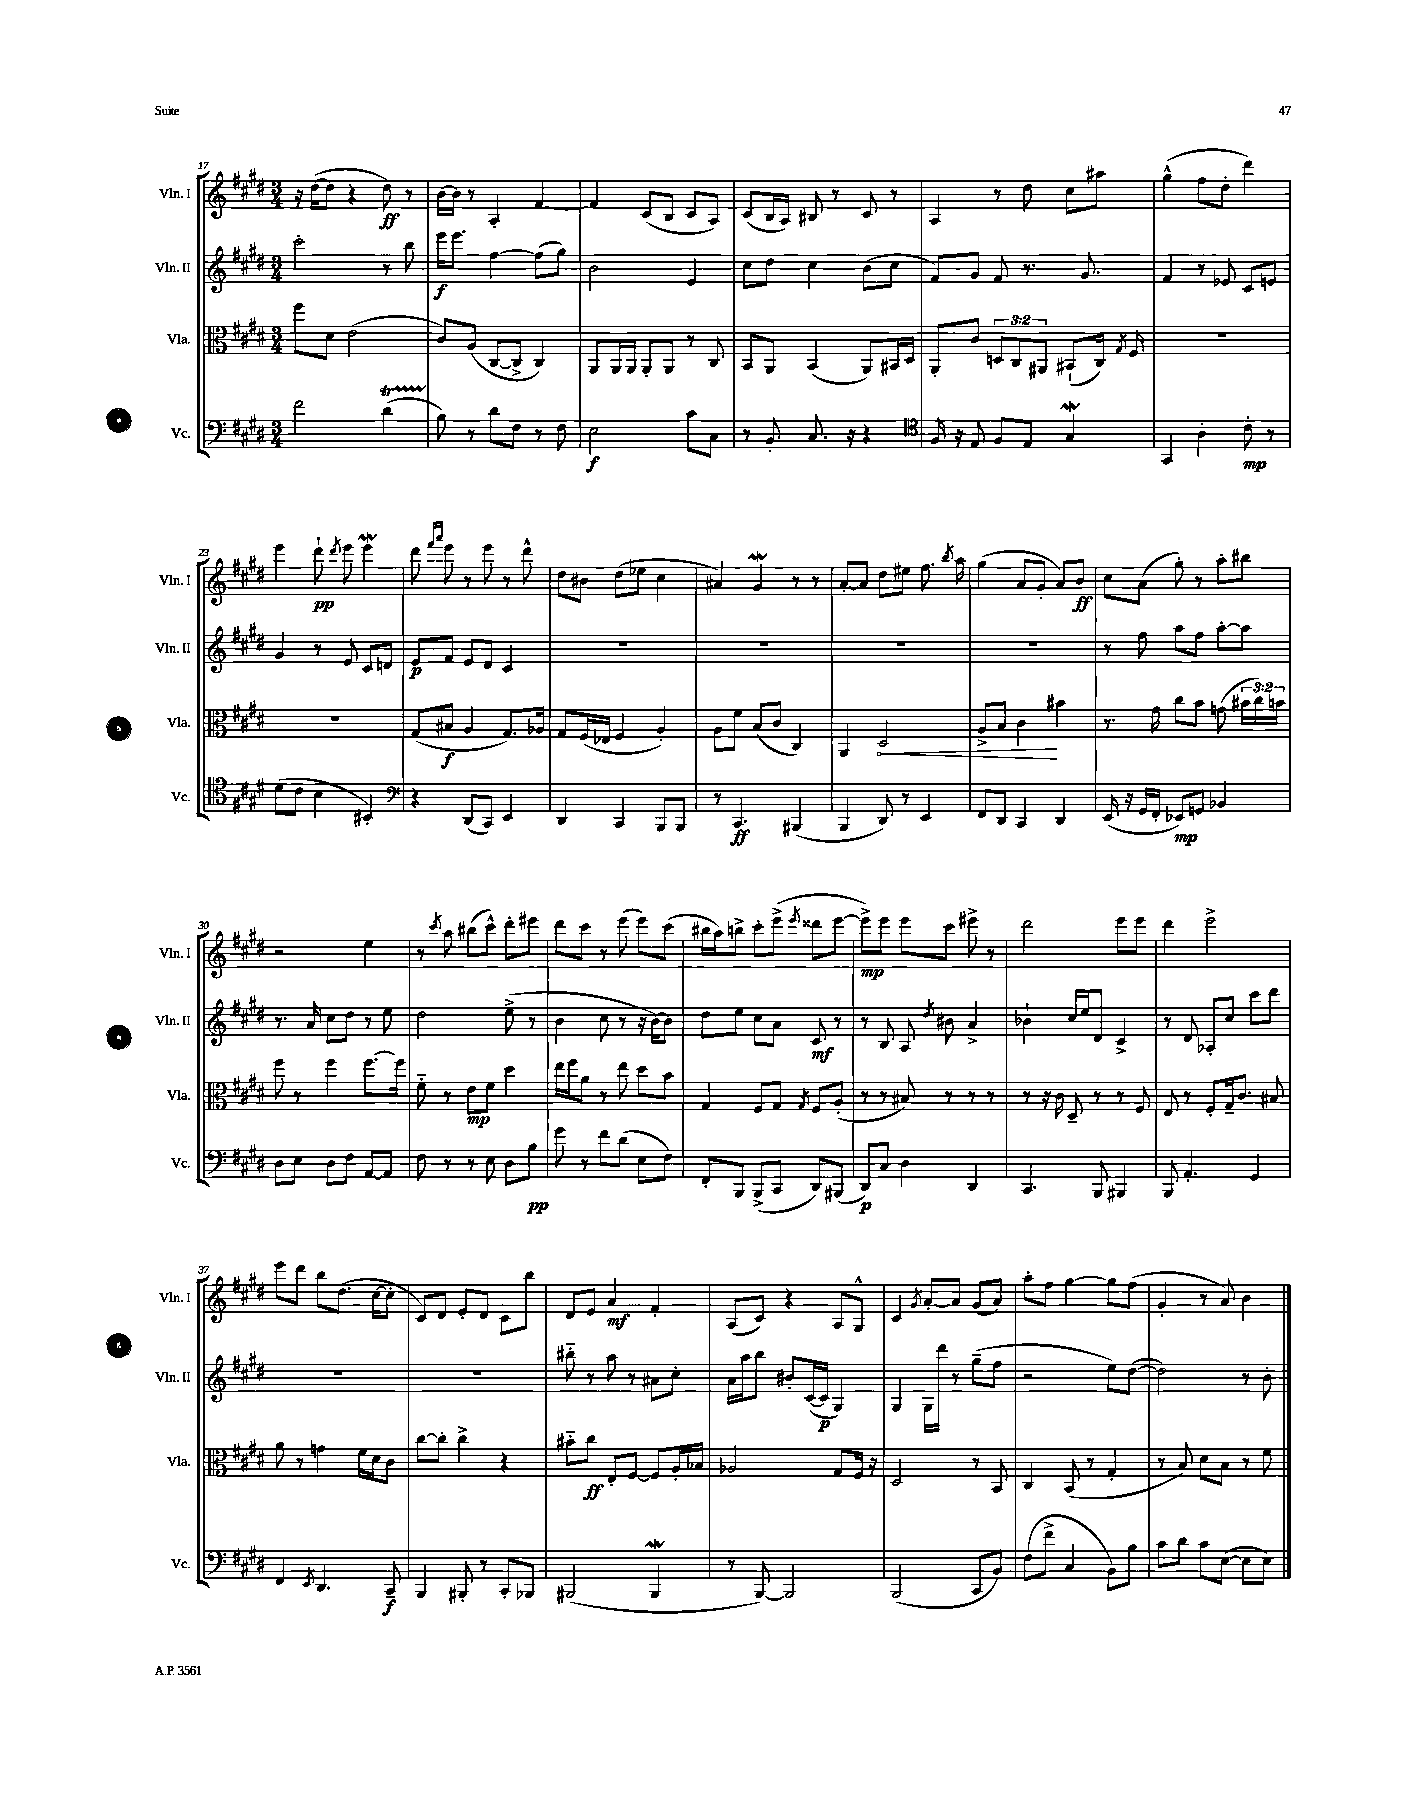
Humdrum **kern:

**kern	**kern	**kern	**kern
*staff4	*staff3	*staff2	*staff1
*clefF4	*clefC3	*clefG2	*clefG2
*k[f#c#g#d#]	*k[f#c#g#d#]	*k[f#c#g#d#]	*k[f#c#g#d#]
*M3/4	*M3/4	*M3/4	*M3/4
2f#\	8ff#\L	2ccc#'\	16r
.	.	.	([16dd#\LK
.	8d#\J	.	8dd#\]J
.	(2e\	.	4r
(4d#\	.	8r	8dd#\)
.	.	8bb\	8r
=	=	=	=
8B\)	8c#/L)	16eee\LK	[16b\LL
.	.	8.eee\J	16b\]JJ
8r	(8A/J	.	8r
8d#\L	[8C#/L	[4ff#\	4A'/
8F#\J	8C#^/]J	.	.
8r	4C#/)	(8ff#\]L	[4f#/
8F#\	.	8gg#\J)	.
=	=	=	=
2E\	8AA/L	2b\	4f#/]
.	16AA/L	.	.
.	16AA/JJ	.	.
.	8AA'/L	.	(8c#/L
.	8AA/J	.	8B/J
8c#\L	8r	4e/	8c#/L
8C#\J	8C#/	.	8A/J)
=	=	=	=
8r	8BB/L	8cc#\L	(8c#/L
8BB'/	8AA/J	8dd#\J	16B/L
.	.	.	16A/JJ)
8.C#/	(4BB/	4cc#\	8B#/
.	.	.	8r
16r	.	.	.
4r	8AA/L)	(8b\L	8c#/
.	16BB#/L	8cc#\J	8r
.	16D#/JJ	.	.
=	=	=	=
*clefC4	*	*	*
16F#/	8AA'/L	8f#/L)	4A/
16r	.	.	.
8E/	8c#/J	8g#/J	.
8F#/L	12D/L	8f#/	8r
.	12C#/	.	.
8E/J	.	8.r	8dd#\
.	12AA#/J	.	.
4G#/	(8BB#`/L	.	8cc#\L
.	.	8.g#/	.
.	16C#/Jk)	.	8aa#\J
.	8qG#/	.	.
.	16F#/	.	.
=	=	=	=
4GG#/	2.r	4f#/	(4gg#^^\
4A'\	.	8r	8ff#\L
.	.	8e-/	8dd#'\J
8c#'\	.	8c#/L	4ddd#\)
8r	.	8e/J	.
=	=	=	=
(8d#\L	2.r	4g#/	4eee\
8c#\J	.	.	.
4B\	.	8r	8ddd#`\
.	.	.	8qddd#/
.	.	8e/	8eee\
4BB#'/)	.	8c#/L	4eee\
.	.	8d/J	.
=	=	=	=
*clefF4	*	*	*
4r	(8G#/L	8e/L	8ddd#\
.	.	.	16qqfff#/LL
.	.	.	16qqaaa/JJ
.	8B#/J	8f#/J	8eee\
(8DD#/L	4A/	8e/L	8r
8CC#/J)	.	8d#/J	8eee\
4EE/	8.G#/L)	4c#/	8r
.	.	.	8ddd#^^\
.	16A-/Jk	.	.
=	=	=	=
4DD#/	8G#/L	2.r	8dd#\L
.	(16F#/L	.	8b#\J
.	16E-/JJ	.	.
4CC#/	4F#/	.	(8dd#\L
.	.	.	8ee-\J
8BBB/L	4A'/)	.	4cc#\
8BBB/J	.	.	.
=	=	=	=
8r	8A\L	2.r	4a#/)
4.CC#/	8f#\J	.	.
.	(8B/L	.	4g#/
.	8c#/J	.	.
(4BBB#/	4C#/)	.	8r
.	.	.	8r
=	=	=	=
4BBB/	4AA/	2.r	[8a'/L
.	.	.	8a/]J
8DD#/)	2D#/	.	8dd#\L
8r	.	.	8ee#\J
4EE/	.	.	8.ff#\
.	.	.	8qbb/
.	.	.	16aa\
=	=	=	=
8FF#/L	8A^/L	2.r	(4gg#\
8DD#/J	8B/J	.	.
4CC#/	4c#\	.	8a/L
.	.	.	8g#'/J
4DD#/	4b#\	.	8a/L)
.	.	.	8b/J
=	=	=	=
(16EE/	8.r	8r	8cc#\L
16r	.	.	.
16GG#/LL	.	8ff#\	(8a\J
16FF#'/JJ	16g#\	.	.
8EE-/L)	8cc#\L	8aa\L	8gg#'\)
8GG/J	8b\J	8ff#\J	8r
4BB-/	(8g\	[8aa'\L	8aa'\L
.	24b#\LL	8aa\]J	8bb#\J
.	24cc#\)	.	.
.	24b\JJ	.	.
=	=	=	=
8D#\L	8ff#\	8.r	2r
8E\J	8r	.	.
.	.	16a/	.
8D#\L	4ff#\	8cc#\L	.
8F#\J	.	8dd#\J	.
[8AA/L	[8.ff#\L	8r	4ee\
8AA/]J	.	8ee\	.
.	16ff#\]Jk	.	.
=	=	=	=
8F#\	8f#'~\	2dd#\	8r
.	.	.	8qccc#/
8r	8r	.	8aa\
8r	8e\L	.	(8bb#\L
8E\	8f#\J	.	8ccc#^^\J)
8D#\L	4dd#\	(8ee^\	8ddd#'\L
8B\J	.	8r	8eee#\J
=	=	=	=
8g#\	16ee\LL	4b\	8ddd#\L
.	16ff#\J	.	.
8r	8a\J	.	8ccc#\J
8f#\L	8r	8cc#\	8r
(8d#\J	8ee\	8r	(8eee\
8E\L	8dd#\L	16r	8eee\L)
.	.	[16b\LK)	.
8F#\J)	8b\J	8b\]J	(8ccc#\J
=	=	=	=
8FF#'/L	4G#/	8dd#\L	16bb#\LL
.	.	.	16aa\J)
8BBB/J	.	8ee\J	8bb^\J
(8BBB^/L	8F#/L	8cc#\L	8ccc#'\L
8CC#/J	8G#/J	8a\J	(8eee^\J
.	8qG#/	.	8qeee/
8DD#/L)	8F#/L	8c#/	8ddd##\L
(8BBB#/J	(8A'/J	8r	[8eee\J
=	=	=	=
8DD#/L)	8r	8r	8eee^\]L)
8C#/J	8r	8B/	8eee\J
4D#\	8B#/)	8A/	8eee\L
.	.	8qdd#/	.
.	8r	8b#\	8ccc#\J
4DD#/	8r	4a^/	8eee#^\
.	8r	.	8r
=	=	=	=
4.CC#/	8r	4b-`\	2ddd#\
.	16r	.	.
.	16c#\	.	.
.	8D#~/	16cc#/LL	.
.	.	16ee/J	.
8BBB/	8r	8d#/J	.
4BBB#/	8r	4c#^/	8eee\L
.	8F#/	.	8eee\J
=	=	=	=
8BBB/	8E/	8r	4ddd#\
4.AA'/	8r	8d#/	.
.	8F#'/L	8A-'/L	2eee^\
.	16G#~/k	8cc#/J	.
.	8.c#/J	.	.
4GG#/	.	8ccc#\L	.
.	8B#/	8ddd#\J	.
=	=	=	=
4FF#/	8a\	2.r	8eee\L
.	8r	.	8ddd#\J
8qEE/	.	.	.
4.DD#/	4g\	.	8bb\L
.	.	.	(8.dd#\J
.	16f#\LL	.	.
.	16d#\J	.	[16cc#\LK
8CC#~/	8c#\J	.	8cc#'\]J
=	=	=	=
4BBB/	[8cc#\L	2.r	8c#/L)
.	8cc#'\]J	.	8d#/J
8BBB#'/	4cc#^\	.	8e'/L
8r	.	.	8d#/J
8CC#'/L	4r	.	8c#\L
8BBB-/J	.	.	8bb\J
=	=	=	=
(2BBB#/	8b#'~\L	8bb#'~\	8d#/L
.	8cc#\J	8r	8e/J
.	8E'/L	8aa\	4a/
.	[8F#/J	8r	.
4BBB#/	8F#/]L	8a#\L	4f#'/
.	16A'/L	8cc#'\J	.
.	16B-/JJ	.	.
=	=	=	=
8r	2A-/	16a\LL	(8A/L
.	.	16aa\J	.
[8BBB/)	.	8bb\J	8c#/J)
2BBB/]	.	8b#'/L	4r
.	.	([16c#/L	.
.	.	16c#/]JJ	.
.	8G#/L	4G#/)	8A/L
.	16F#/Jk	.	8G#^^/J
.	16r	.	.
=	=	=	=
(2BBB/	2D#/	4G#/	4c#/
.	.	.	8qg#/
.	.	16G#\LL	[8a'/L
.	.	16ddd#\JJ	.
.	.	8r	8a/]J
8CC#/L	8r	(8gg#~\L	(8g#/L
8BB/J)	8BB/	8ff#\J	8a/J)
=	=	=	=
(8F#\L	4C#/	2r	8aa'\L
8f#^\J	.	.	8ff#\J
4C#/	(8BB/	.	[4gg#\
.	8r	.	.
8BB\L)	4G#'/	8ee\L)	8gg#\]L
8B\J	.	([8dd#\J	(8ff#\J
=	=	=	=
8c#\L	8r	2dd#\])	4g#'/
8d#\J	8B/)	.	.
8c#\L	8d#\L	.	8r
([8E\J	8B\J	.	8a/)
8E\]L	8r	8r	4b\
8E\J)	8f#\	8b'\	.
==	==	==	==
*-	*-	*-	*-
